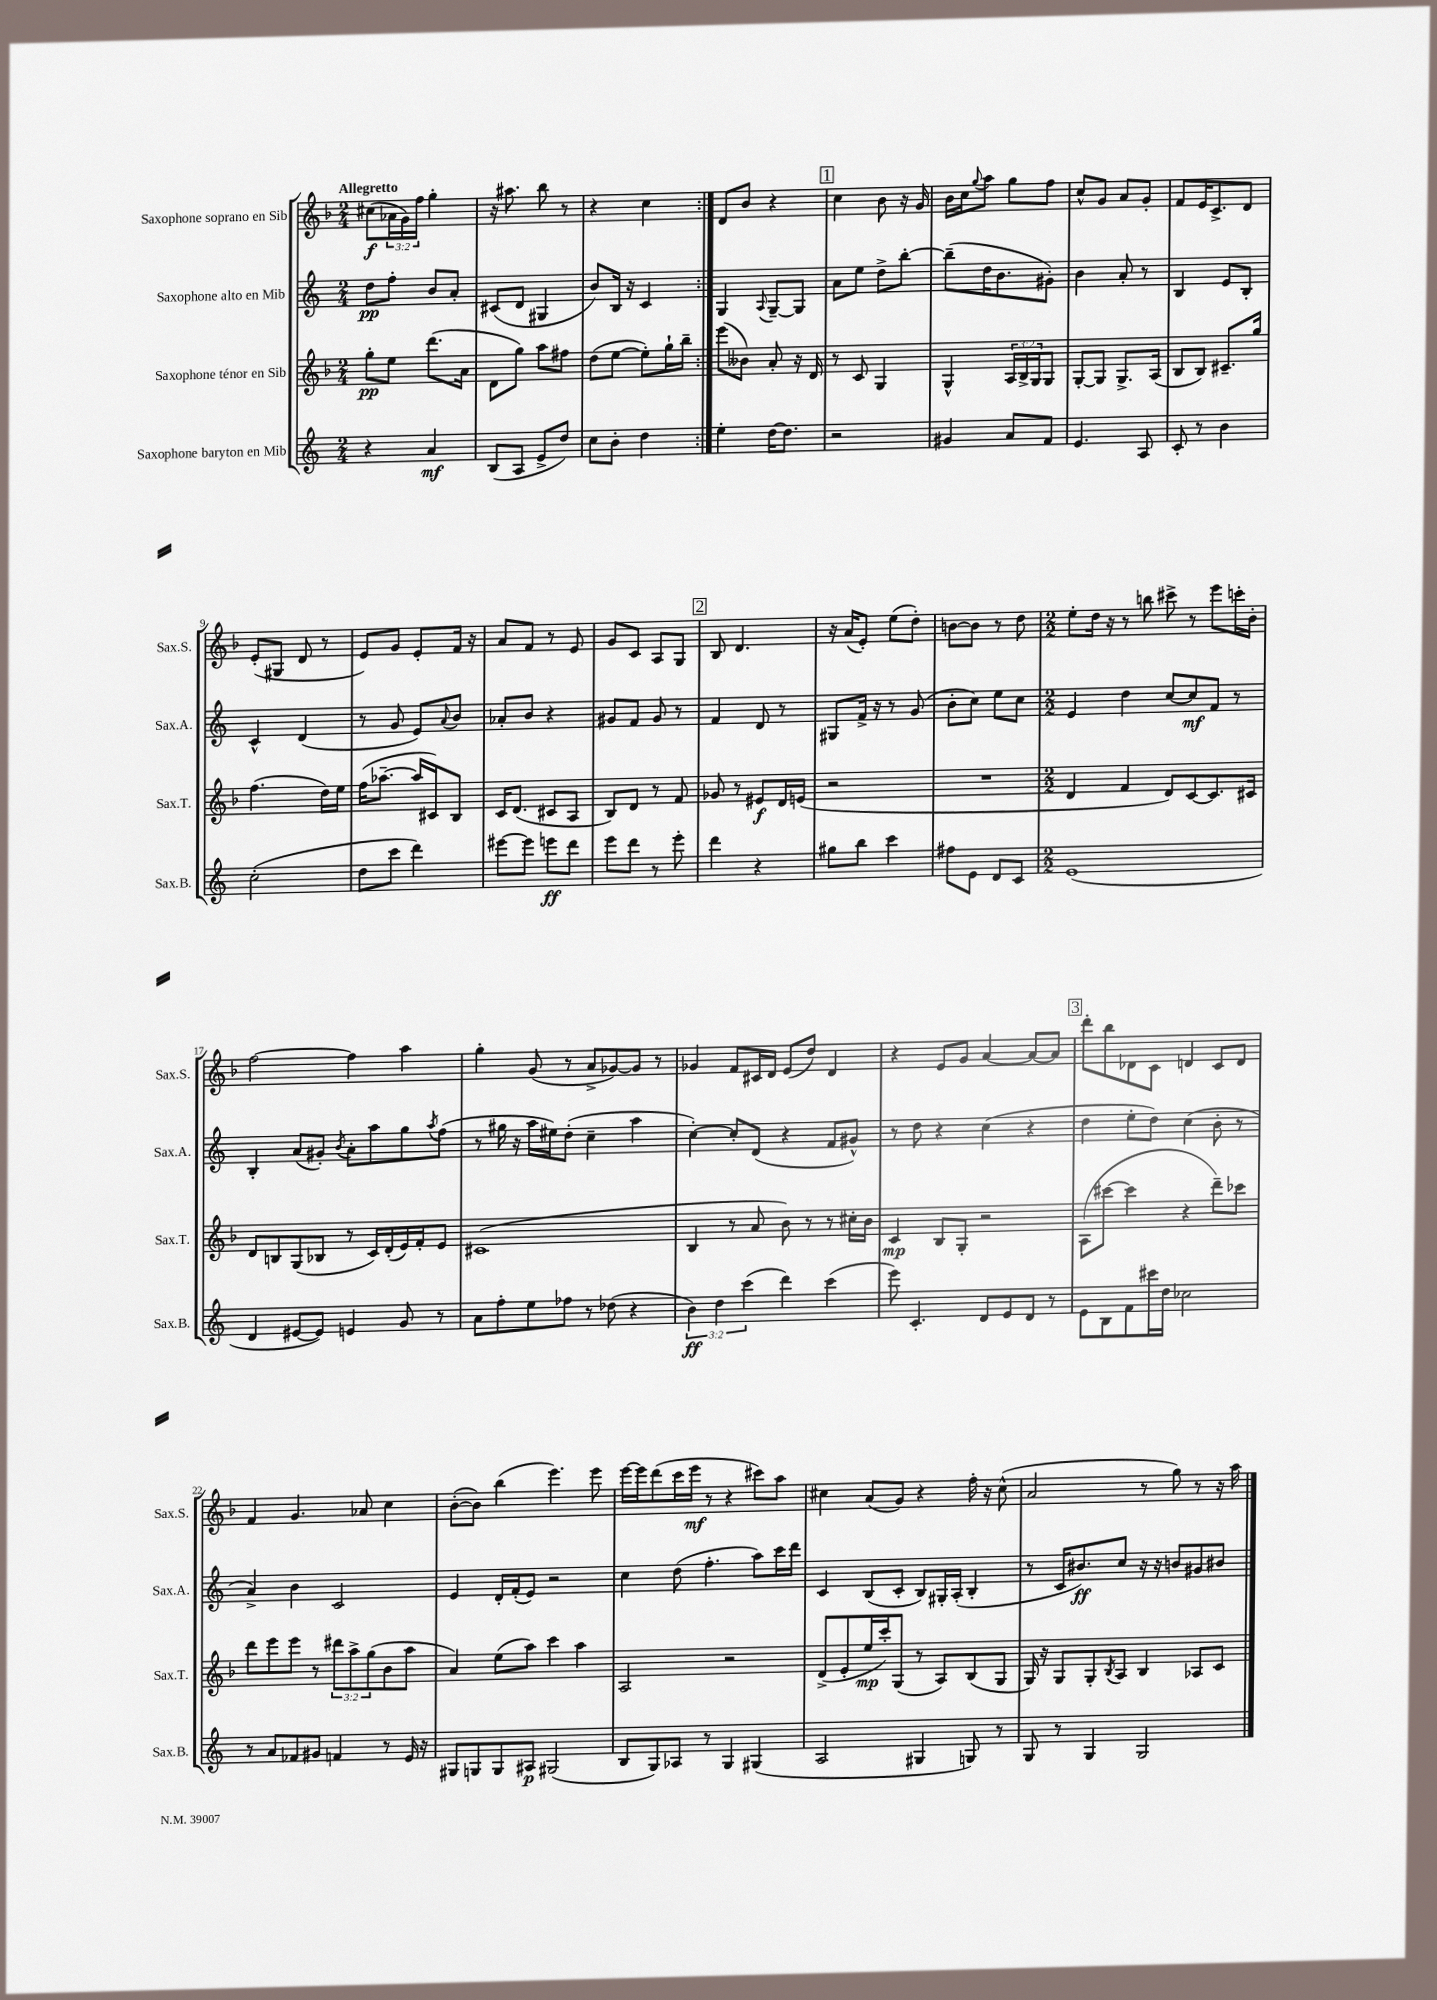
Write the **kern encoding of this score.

**kern	**dynam	**kern	**dynam	**kern	**dynam	**kern	**dynam
*part4	*part4	*part3	*part3	*part2	*part2	*part1	*part1
*staff4	*staff4	*staff3	*staff3	*staff2	*staff2	*staff1	*staff1
*I"Saxophone baryton en Mib	*	*I"Saxophone ténor en Sib	*	*I"Saxophone alto en Mib	*	*I"Saxophone soprano en Sib	*
*I'Sax.B.	*	*I'Sax.T.	*	*I'Sax.A.	*	*I'Sax.S.	*
*clefG2	*	*clefG2	*	*clefG2	*	*clefG2	*
*k[]	*	*k[b-]	*	*k[]	*	*k[b-]	*
*M2/4	*	*M2/4	*	*M2/4	*	*M2/4	*
=1	=1	=1	=1	=1	=1	=1	=1
!	!	!	!	!	!	!LO:TX:a:B:t=Allegretto	!
4r	.	8gg'\L	pp	8dd\L	pp	(8cc#X\L	f
.	.	8ee\J	.	8ff'\J	.	24a-X\L	.
.	.	.	.	.	.	24g\)	.
.	.	.	.	.	.	24ff\JJ	.
4a/	mf	(8.ddd\L	.	8b/L	.	4gg'\	.
.	.	.	.	8a'/J	.	.	.
.	.	16a\Jk	.	.	.	.	.
=2	=2	=2	=2	=2	=2	=2	=2
(8B/L	.	8d\L	.	(8c#X/L	.	16r	.
.	.	.	.	.	.	8.aa#X\	.
8A/J	.	8gg\J)	.	8d/J	.	.	.
8e^/L	.	8aa\L	.	4G#X/	.	8bb-\	.
8dd/J)	.	8ff#X\J	.	.	.	8r	.
=3	=3	=3	=3	=3	=3	=3	=3
8cc\L	.	(8dd\L	.	8b/L)	.	4r	.
8b'\J	.	[8ee\J	.	16B/Jk	.	.	.
.	.	.	.	16r	.	.	.
4dd\	.	8ee'\L])	.	4c/	.	4cc\	.
.	.	16gg`\L	.	.	.	.	.
.	.	16bb-~\JJ	.	.	.	.	.
=4:|!	=4:|!	=4:|!	=4:|!	=4:|!	=4:|!	=4:|!	=4:|!
4ee'\	.	(8eee\L	.	4G/	.	8d/L	.
.	.	8b--X\J)	.	.	.	8b-/J	.
.	.	.	.	8qqA/	.	.	.
[16dd\KL	.	8a'/	.	[8G~/L	.	4r	.
8.dd\J]	.	.	.	.	.	.	.
.	.	16r	.	8G/J]	.	.	.
.	.	16d/	.	.	.	.	.
!!LO:REH:place=s1:t=1
=5	=5	=5	=5	=5	=5	=5	=5
2r	.	8r	.	8a\L	.	4cc\	.
.	.	8c/	.	8ee\J	.	.	.
.	.	4G/	.	8dd^\L	.	8b-\	.
.	.	.	.	[8bb'\J	.	16r	.
.	.	.	.	.	.	16g/	.
=6	=6	=6	=6	=6	=6	=6	=6
4g#X/	.	4G^^/	.	(8bb~\L]	.	16b-\LL	.
.	.	.	.	.	.	16cc\J	.
.	.	.	.	.	.	8qqgg/	.
.	.	.	.	16dd\K	.	8aa\J	.
.	.	.	.	8.b\	.	.	.
8a/L	.	24A/LL	.	.	.	8gg\L	.
.	.	24B-^/	.	.	.	.	.
.	.	24G/J	.	.	.	.	.
8f/J	.	8G/J	.	8g#X'\J)	.	8ff\J	.
=7	=7	=7	=7	=7	=7	=7	=7
4.e/	.	[8G'/L	.	4b\	.	8cc^^/L	.
.	.	8G/J]	.	.	.	8g/J	.
.	.	8.G^/L	.	8a'/	.	8a/L	.
8A/	.	.	.	8r	.	8g'/J	.
.	.	(16A/Jk	.	.	.	.	.
=8	=8	=8	=8	=8	=8	=8	=8
8c'/	.	8B-/L	.	4B/	.	8f/L	.
8r	.	8B-/J)	.	.	.	16e/K	.
.	.	.	.	.	.	8.c^/	.
4b\	.	8.c#X~/L	.	8e/L	.	.	.
.	.	.	.	8B'/J	.	8d/J	.
.	.	16gg/Jk	.	.	.	.	.
!!LO:LB:g=z
=9	=9	=9	=9	=9	=9	=9	=9
(2cc'\	.	(4.ff\	.	4c^^/	.	(8e'/L	.
.	.	.	.	.	.	8G#X/J	.
.	.	.	.	(4d/	.	8d/	.
.	.	16dd\LL)	.	.	.	8r	.
.	.	16ee\JJ	.	.	.	.	.
=10	=10	=10	=10	=10	=10	=10	=10
8dd\L	.	(16ff\KL	.	8r	.	8e/L)	.
.	.	[8.aa-X~\J	.	.	.	.	.
8ccc\J	.	.	.	8g/	.	8g/J	.
4ddd\)	.	16aa-/LL]	.	8e/L)	.	8e'/L	.
.	.	16c#X/J)	.	.	.	.	.
.	.	.	.	8qqa/	.	.	.
.	.	8B-/J	.	8b/J	.	16f/Jk	.
.	.	.	.	.	.	16r	.
=11	=11	=11	=11	=11	=11	=11	=11
[8eee#X\L	.	16c/KL	.	8a-X'/L	.	8a/L	.
.	.	(8.d/J	.	.	.	.	.
8eee#\J]	.	.	.	8b/J	.	8f/J	.
8eeen\L	ff	8c#X/L	.	4r	.	8r	.
8ddd\J	.	8A/J	.	.	.	8e/	.
=12	=12	=12	=12	=12	=12	=12	=12
8eee\L	.	8B-/L)	.	8g#X/L	.	8g/L	.
8ddd\J	.	8d/J	.	8f/J	.	8c/J	.
8r	.	8r	.	8g#/	.	8A/L	.
8eee'\	.	8f/	.	8r	.	8G/J	.
!!LO:REH:place=s1:t=2
=13	=13	=13	=13	=13	=13	=13	=13
4ddd\	.	8g-X/	.	4f/	.	8B-/	.
.	.	8r	.	.	.	4.d/	.
4r	.	8e#X/L	f	8d/	.	.	.
.	.	16d/L	.	8r	.	.	.
.	.	(16en/JJ	.	.	.	.	.
=14	=14	=14	=14	=14	=14	=14	=14
8gg#X\L	.	2r	.	8G#X/L	.	16r	.
.	.	.	.	.	.	(16a/KL	.
8bb\J	.	.	.	16f^/Jk	.	8e'/J)	.
.	.	.	.	16r	.	.	.
4ccc\	.	.	.	8r	.	(8ee\L	.
.	.	.	.	(8g/	.	8dd'\J)	.
=15	=15	=15	=15	=15	=15	=15	=15
8ff#X\L	.	2r	.	8b'\L	.	[8bn\L	.
8e\J	.	.	.	8cc\J)	.	8b\J]	.
8d/L	.	.	.	8ee\L	.	8r	.
8c/J	.	.	.	8cc\J	.	8dd\	.
=16	=16	=16	=16	=16	=16	=16	=16
*M2/2	*	*M2/2	*	*M2/2	*	*M2/2	*
(1e	.	4d/	.	4e/	.	8ee'\L	.
.	.	.	.	.	.	16dd\Jk	.
.	.	.	.	.	.	16r	.
.	.	4f/	.	4dd\	.	8r	.
.	.	.	.	.	.	8bbn\	.
.	.	8d/L)	.	[8cc/L	.	8ccc#X^\	.
.	.	[8c/	.	8cc/]	mf	8r	.
.	.	8.c/]	.	8f/J	.	8eee\L	.
.	.	.	.	8r	.	16cccn'\L	.
.	.	16c#X/Jk	.	.	.	16b-'\JJ	.
!!LO:LB:g=z
=17	=17	=17	=17	=17	=17	=17	=17
4d/	.	8d/L	.	4B'/	.	[2ff\	.
.	.	8Bn/	.	.	.	.	.
[8e#X/L	.	(8G/	.	(8a/L	.	.	.
8e#/J])	.	8B-X/J	.	8g#X'/J)	.	.	.
.	.	.	.	8qb/	.	.	.
4en/	.	8r	.	8a'\L	.	4ff\]	.
.	.	16c/LL)	.	8aa\	.	.	.
.	.	(16d'/	.	.	.	.	.
8g/	.	16e/)	.	8gg\	.	4aa\	.
.	.	16f'/J	.	.	.	.	.
.	.	.	.	8qaa/	.	.	.
8r	.	8e/J	.	(8ff\J	.	.	.
=18	=18	=18	=18	=18	=18	=18	=18
8a\L	.	(1c#X	.	8r	.	4gg'\	.
8ff'\	.	.	.	16gg#X\	.	.	.
.	.	.	.	16r	.	.	.
8ee\	.	.	.	16aa\LL	.	(8g/	.
.	.	.	.	16ee#X\J)	.	.	.
8ff-X\J	.	.	.	(8dd'\J	.	8r	.
8r	.	.	.	4cc~\	.	8a^/L	.
(8dd-X\	.	.	.	.	.	[8g-X/)	.
4r	.	.	.	4aa\	.	8g-/J]	.
.	.	.	.	.	.	8r	.
=19	=19	=19	=19	=19	=19	=19	=19
6b\)	ff	4B-/	.	[4cc'\)	.	4g-X/	.
6dd\	.	.	.	.	.	.	.
.	.	8r	.	8cc'/L]	.	8f/L	.
(6ccc\	.	.	.	.	.	.	.
.	.	8a/	.	(8d/J	.	16c#X/L	.
.	.	.	.	.	.	16d/JJ	.
4ddd\)	.	8b-\)	.	4r	.	(8e/L	.
.	.	8r	.	.	.	8dd/J)	.
(4ccc\	.	8r	.	8f/L	.	4d/	.
.	.	16cc#X'\LL	.	8g#X^^/J)	.	.	.
.	.	16b-\JJ	.	.	.	.	.
=20	=20	=20	=20	=20	=20	=20	=20
8eee\)	.	4c/	mp	8r	.	4r	.
4.c'/	.	.	.	8dd\	.	.	.
.	.	8B-/L	.	4r	.	8e/L	.
.	.	8G'/J	.	.	.	8g/J	.
8d/L	.	2r	.	(4cc\	.	[4a/	.
8e/	.	.	.	.	.	.	.
8d/J	.	.	.	4r	.	8a/L_	.
8r	.	.	.	.	.	8a/J]	.
!!LO:REH:place=s1:t=3
=21	=21	=21	=21	=21	=21	=21	=21
8e\L	.	(8A\L	.	4dd\	.	8ddd'\L	.
8B\	.	[8ccc#X\J	.	.	.	8bb-\	.
8f\	.	4ccc#\]	.	8ee'\L	.	8d-X\	.
16ccc#X\L	.	.	.	8dd\J)	.	8c\J	.
16dd\JJ	.	.	.	.	.	.	.
2cc-X\	.	4r	.	(4cc\	.	4dn/	.
.	.	8ddd~\L)	.	8b'\	.	8c/L	.
.	.	8ccc-X\J	.	8r	.	8d/J	.
!!LO:LB:g=z
=22	=22	=22	=22	=22	=22	=22	=22
8r	.	8ddd\L	.	4a^/)	.	4f/	.
8a/L	.	8eee\	.	.	.	.	.
8f-X/	.	8eee\J	.	4b\	.	4.g/	.
8g#X/J	.	8r	.	.	.	.	.
4fn/	.	12ddd#X\L	.	2c/	.	.	.
.	.	12aa^\	.	.	.	.	.
.	.	.	.	.	.	8a-X/	.
.	.	(12gg\	.	.	.	.	.
8r	.	8b-\	.	.	.	4cc\	.
16e/	.	8aa\J	.	.	.	.	.
16r	.	.	.	.	.	.	.
=23	=23	=23	=23	=23	=23	=23	=23
8G#X/L	.	4a/)	.	4e/	.	([8b-'\L	.
8Gn/	.	.	.	.	.	8b-\J])	.
8G/	.	(8ee\L	.	16d'/LL	.	(4bb-\	.
.	.	.	.	(16f'/J	.	.	.
8A#X/J	p	8aa\J)	.	8e/J)	.	.	.
(2G#X/	.	4ccc\	.	2r	.	4.eee\)	.
.	.	4aa\	.	.	.	.	.
.	.	.	.	.	.	8eee\	.
=24	=24	=24	=24	=24	=24	=24	=24
8B/L	.	2A/	.	4cc\	.	[16eee\LL	.
.	.	.	.	.	.	16eee\J]	.
8G/)	.	.	.	.	.	(8ddd\	.
8A-X/J	.	.	.	(8dd\	.	16ccc\L	.
.	.	.	.	.	.	16eee\JJ	mf
8r	.	.	.	4.ff'\	.	8r	.
4G/	.	2r	.	.	.	4r	.
(4G#X/	.	.	.	8aa\L)	.	8ccc#X\L)	.
.	.	.	.	16ccc\L	.	8aa\J	.
.	.	.	.	16ddd\JJ	.	.	.
=25	=25	=25	=25	=25	=25	=25	=25
2A/	.	(8d^/L	.	4c/	.	4cc#X\	.
.	.	8e'/	.	.	.	.	.
.	.	16ee/L	mp	(8B/L	.	(8a/L	.
.	.	16ccc'/J)	.	.	.	.	.
.	.	(8G/J	.	8c'/J	.	8g/J)	.
4G#X/	.	8r	.	8B/L)	.	4r	.
.	.	8A/L)	.	16G#X'/L	.	.	.
.	.	.	.	(16A'/JJ	.	.	.
8Gn/)	.	(8B-/	.	4B'/	.	16ff'\	.
.	.	.	.	.	.	16r	.
8r	.	8G/J	.	.	.	(8cc#^^\	.
=26	=26	=26	=26	=26	=26	=26	=26
8G/	.	16G/)	.	8r	.	2a/	.
.	.	16r	.	.	.	.	.
8r	.	8G/L	.	16c/KL	.	.	.
.	.	.	.	8.b#X/)	ff	.	.
4G/	.	8G'/	.	.	.	.	.
.	.	8qB-/	.	.	.	.	.
.	.	8A/J	.	8cc/J	.	.	.
2G/	.	4B-/	.	16r	.	8r	.
.	.	.	.	16r	.	.	.
.	.	.	.	8bn/L	.	8gg\)	.
.	.	8A-X/L	.	8g#X/	.	8r	.
.	.	8c/J	.	8b#X/J	.	16r	.
.	.	.	.	.	.	16aa\	.
==	==	==	==	==	==	==	==
*-	*-	*-	*-	*-	*-	*-	*-
